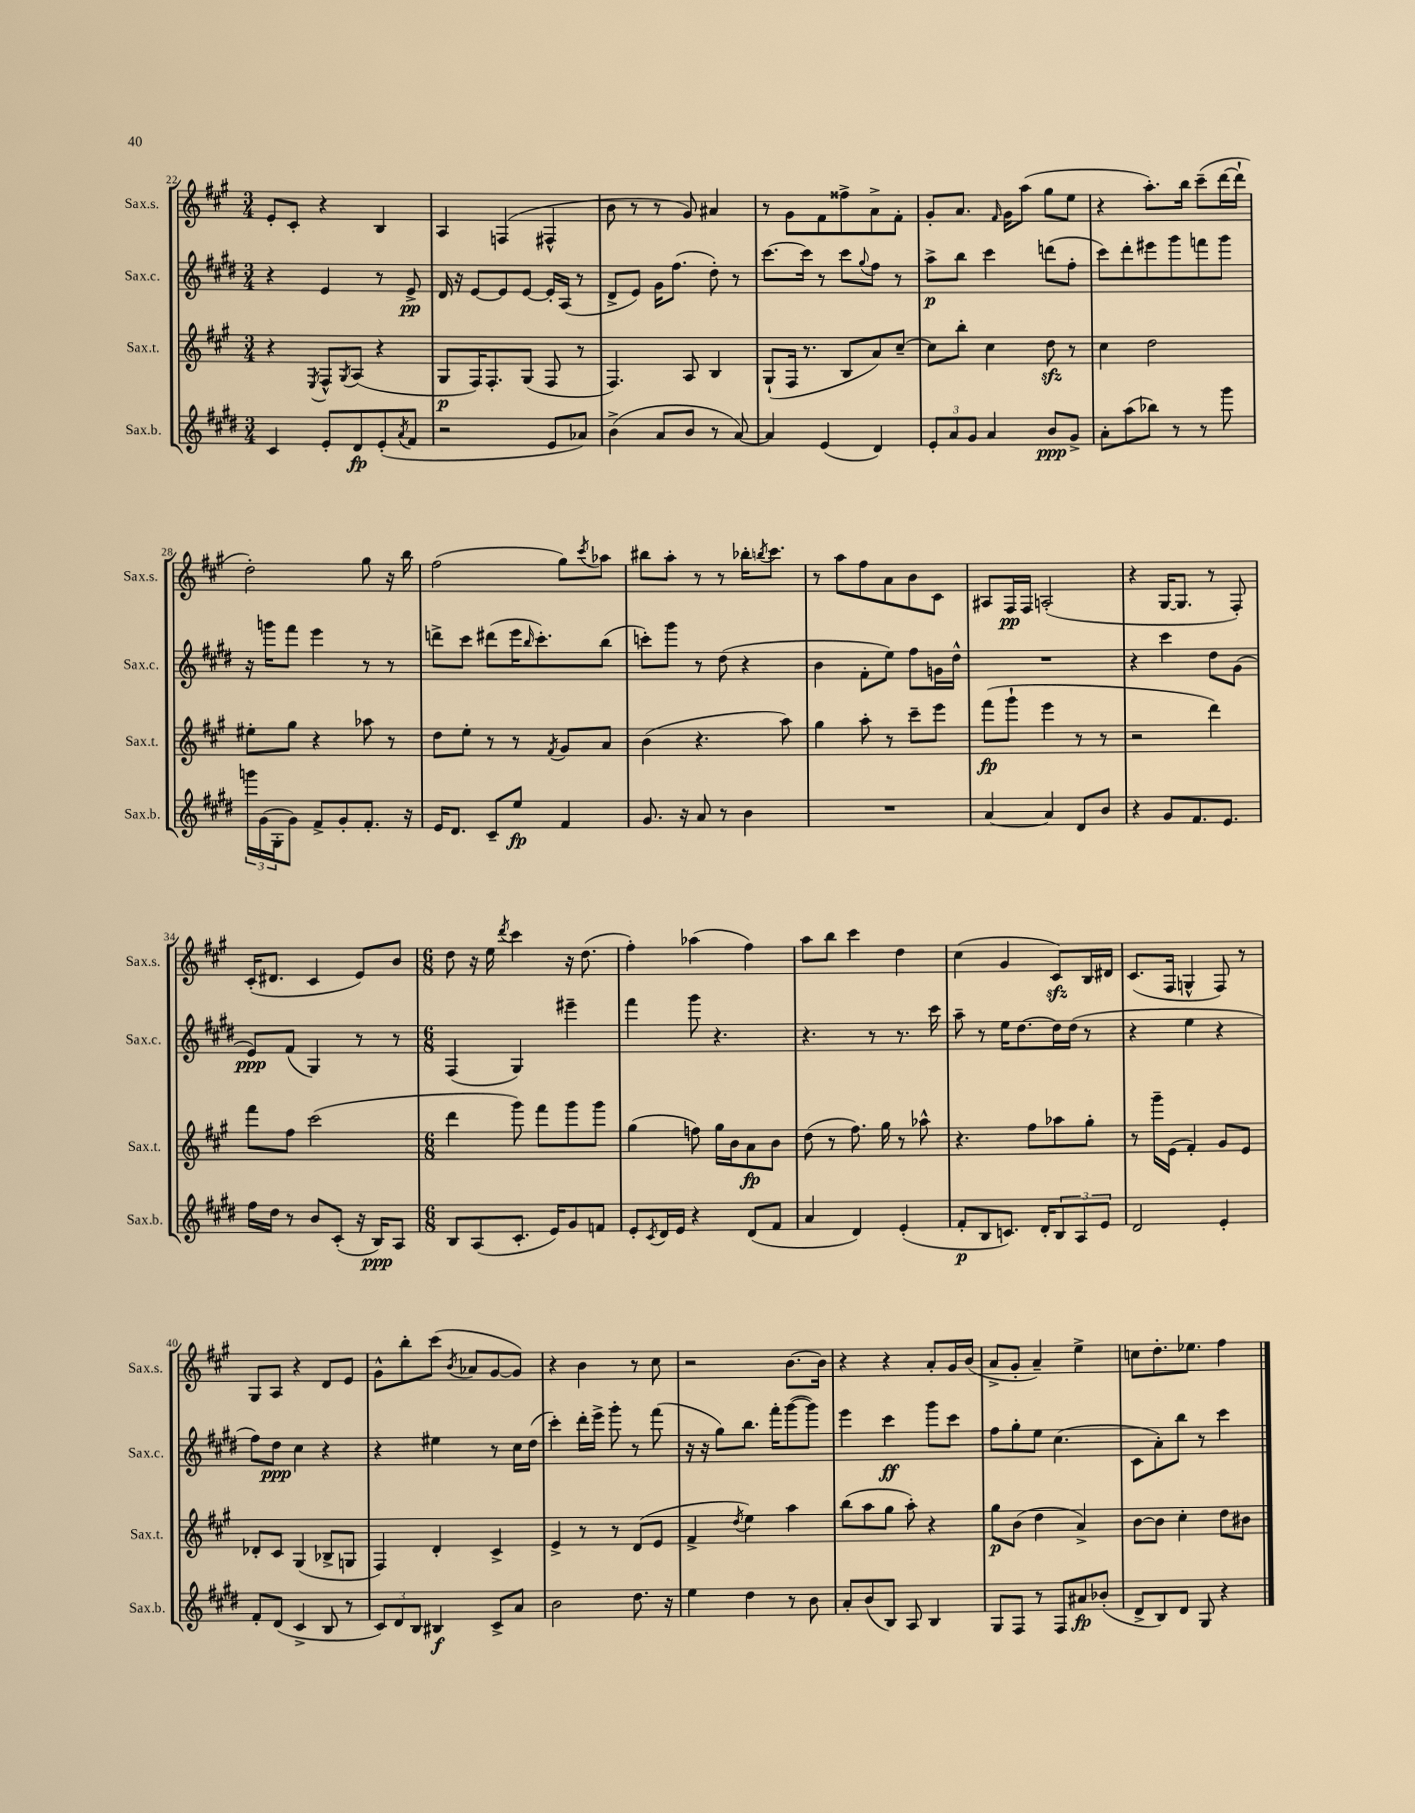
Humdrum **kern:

**kern	**dynam	**kern	**dynam	**kern	**dynam	**kern	**dynam
*part4	*part4	*part3	*part3	*part2	*part2	*part1	*part1
*staff4	*staff4	*staff3	*staff3	*staff2	*staff2	*staff1	*staff1
*I"Sax.b.	*	*I"Sax.t.	*	*I"Sax.c.	*	*I"Sax.s.	*
*I'Sax.b.	*	*I'Sax.t.	*	*I'Sax.c.	*	*I'Sax.s.	*
*clefG2	*	*clefG2	*	*clefG2	*	*clefG2	*
*k[f#c#g#d#]	*	*k[f#c#g#]	*	*k[f#c#g#d#]	*	*k[f#c#g#]	*
*M3/4	*	*M3/4	*	*M3/4	*	*M3/4	*
=22	=22	=22	=22	=22	=22	=22	=22
4c#/	.	4r	.	4r	.	8e'/L	.
.	.	.	.	.	.	8c#'/J	.
.	.	8qE/	.	.	.	.	.
8e'/L	.	8F#^^/L	.	4e/	.	4r	.
.	.	8qG#/	.	.	.	.	.
8d#/	fp	(8A/J	.	.	.	.	.
(8e'/	.	4r	.	8r	.	4B/	.
8qa/	.	.	.	.	.	.	.
8f#/J	.	.	.	8e^/	pp	.	.
=23	=23	=23	=23	=23	=23	=23	=23
2r	.	8G#/L	p	16d#/	.	4A/	.
.	.	.	.	16r	.	.	.
.	.	16F#/K)	.	[8e/L	.	.	.
.	.	8.F#'/	.	.	.	.	.
.	.	.	.	8e/]	.	(4Fn/	.
.	.	(8G#/J	.	[8e/J	.	.	.
8e/L	.	8F#/	.	16e'/LL]	.	4F#X^^/	.
.	.	.	.	(16A/JJ	.	.	.
8a-X/J)	.	8r	.	8r	.	.	.
=24	=24	=24	=24	=24	=24	=24	=24
(4b^\	.	4.F#/)	.	8d#^/L	.	8b\	.
.	.	.	.	8e/J)	.	8r	.
8a/L	.	.	.	16g#\KL	.	8r	.
.	.	.	.	(8.ff#\J	.	.	.
8b/J	.	8A/	.	.	.	8g#/)	.
8r	.	4B/	.	8dd#'\)	.	4a#X/	.
[8a/)	.	.	.	8r	.	.	.
=25	=25	=25	=25	=25	=25	=25	=25
4a/]	.	(8G#`/L	.	[8.ccc#\L	.	8r	.
.	.	16F#/Jk	.	.	.	8g#\L	.
.	.	8.r	.	16ccc#\Jk]	.	.	.
(4e/	.	.	.	8r	.	8f#\	.
.	.	8B/L	.	8ccc#\L	.	8ff##X^\	.
.	.	.	.	8qqgg#/	.	.	.
4d#/)	.	8a/)	.	8ff#\J	.	8a^\	.
.	.	[8cc#~/J	.	8r	.	8f#'\J	.
=26	=26	=26	=26	=26	=26	=26	=26
12e'/L	.	8cc#\L]	.	8aa^\L	p	8g#'/L	.
12a/	.	.	.	.	.	.	.
.	.	8bb'\J	.	8bb\J	.	8.a/J	.
12g#/J	.	.	.	.	.	.	.
4a/	.	4cc#\	.	4ccc#\	.	.	.
.	.	.	.	.	.	16qqf#/	.
.	.	.	.	.	.	16g#\KL	.
.	.	.	.	.	.	(8aa\J	.
8b/L	ppp	8ddzz\	.	(8dddn\L	.	8gg#\L	.
8g#^/J	.	8r	.	8ff#'\J	.	8ee\J	.
=27	=27	=27	=27	=27	=27	=27	=27
8a'\L	.	4cc#\	.	8ccc#\L)	.	4r	.
(8aa\	.	.	.	8ddd#'\	.	.	.
8bb-X\J)	.	2dd\	.	8eee#X\	.	8.aa'\L)	.
8r	.	.	.	8ggg#\	.	.	.
.	.	.	.	.	.	16bb\Jk	.
8r	.	.	.	8fffn\	.	(8ccc#~\L	.
8ggg#\	.	.	.	8ggg#\J	.	[16ddd\L	.
.	.	.	.	.	.	16ddd`\JJ]	.
!!LO:LB:g=z
=28	=28	=28	=28	=28	=28	=28	=28
24gggn\LL	.	8ee#X'\L	.	16r	.	2dd'\)	.
(24g#\	.	.	.	.	.	.	.
.	.	.	.	16gggn\KL	.	.	.
24G#'\J	.	.	.	.	.	.	.
8g#\J)	.	8gg#\J	.	8fff#\J	.	.	.
8f#^/L	.	4r	.	4eee\	.	.	.
8g#'/	.	.	.	.	.	.	.
8.f#'/J	.	8aa-X\	.	8r	.	8gg#\	.
.	.	8r	.	8r	.	16r	.
16r	.	.	.	.	.	16bb\	.
=29	=29	=29	=29	=29	=29	=29	=29
16e/KL	.	8dd\L	.	8dddn^\L	.	(2ff#\	.
8.d#/J	.	.	.	.	.	.	.
.	.	8ee'\J	.	8ccc#\J	.	.	.
8c#~/L	.	8r	.	(8ddd#X\L	.	.	.
8ee/J	fp	8r	.	16eee\K	.	.	.
.	.	.	.	16qqbb/	.	.	.
.	.	.	.	8.ccc#'\)	.	.	.
.	.	8qf#/	.	.	.	.	.
4f#/	.	8g#/L	.	.	.	8gg#\L)	.
.	.	.	.	.	.	8qccc#/	.
.	.	8a/J	.	(8bb\J	.	8aa-X\J	.
=30	=30	=30	=30	=30	=30	=30	=30
8.g#/	.	(4b\	.	8cccn'\L)	.	8bb#X\L	.
.	.	.	.	8ggg#\J	.	8aa'\J	.
16r	.	.	.	.	.	.	.
8a/	.	4.r	.	8r	.	8r	.
8r	.	.	.	(8dd#\	.	8r	.
4b\	.	.	.	4r	.	16bb-X'\KL	.
.	.	.	.	.	.	8qbbn/	.
.	.	.	.	.	.	8.ccc#\J	.
.	.	8aa\)	.	.	.	.	.
=31	=31	=31	=31	=31	=31	=31	=31
2.r	.	4gg#\	.	4b\	.	8r	.
.	.	.	.	.	.	8aa\L	.
.	.	8aa'\	.	8f#'\L	.	8ff#\	.
.	.	8r	.	8ee\J)	.	8a\	.
.	.	8ccc#~\L	.	8ff#\L	.	8b\	.
.	.	8eee\J	.	16gn\L	.	8c#\J	.
.	.	.	.	16dd#^^\JJ	.	.	.
=32	=32	=32	=32	=32	=32	=32	=32
[4a/	.	(8fff#\L	fp	2.r	.	8A#X/L	.
.	.	8ggg#`\J	.	.	.	16F#/L	pp
.	.	.	.	.	.	16F#/JJ	.
4a/]	.	4eee\	.	.	.	(2An'/	.
8d#/L	.	8r	.	.	.	.	.
8b/J	.	8r	.	.	.	.	.
=33	=33	=33	=33	=33	=33	=33	=33
4r	.	2r	.	4r	.	4r	.
8g#/L	.	.	.	4ccc#\	.	[16G#/KL	.
.	.	.	.	.	.	8.G#/J]	.
8.f#/	.	.	.	.	.	.	.
.	.	4ddd\)	.	8dd#\L	.	8r	.
8.e/J	.	.	.	.	.	.	.
.	.	.	.	(8g#\J	.	8F#'/)	.
!!LO:LB:g=z
=34	=34	=34	=34	=34	=34	=34	=34
16ff#\LL	.	8fff#\L	.	8e/L)	ppp	(16c#'/KL	.
16dd#\JJ	.	.	.	.	.	8.d#X/J	.
8r	.	8ff#\J	.	(8f#/J	.	.	.
8b/L	.	(2ccc#\	.	4G#/)	.	4c#/	.
(8c#'/J	.	.	.	.	.	.	.
16r	.	.	.	8r	.	8e/L)	.
16B/KL)	ppp	.	.	.	.	.	.
8A/J	.	.	.	8r	.	8b/J	.
=35	=35	=35	=35	=35	=35	=35	=35
*M6/8	*	*M6/8	*	*M6/8	*	*M6/8	*
8B/L	.	4ddd\	.	(4F#/	.	8dd\	.
(8A/	.	.	.	.	.	16r	.
.	.	.	.	.	.	16ee\	.
.	.	.	.	.	.	8qddd/	.
8.c#'/J	.	8ggg#\)	.	4G#/)	.	4ccc#\	.
.	.	8fff#\L	.	.	.	.	.
16e/KL)	.	.	.	.	.	.	.
8g#/	.	8ggg#\	.	4eee#X~\	.	16r	.
.	.	.	.	.	.	(8.dd\	.
8fn/J	.	8ggg#\J	.	.	.	.	.
=36	=36	=36	=36	=36	=36	=36	=36
8e'/L	.	(4gg#\	.	4fff#\	.	4ff#'\)	.
8qc#/	.	.	.	.	.	.	.
16d#/L	.	.	.	.	.	.	.
16e/JJ	.	.	.	.	.	.	.
4r	.	8ffn\)	.	8ggg#\	.	(4aa-X\	.
.	.	16gg#\LL	.	4.r	.	.	.
.	.	16b\J	.	.	.	.	.
(8d#/L	.	8a\	fp	.	.	4ff#\)	.
8f#/J	.	8b\J	.	.	.	.	.
=37	=37	=37	=37	=37	=37	=37	=37
4a/	.	(8dd\	.	4.r	.	8aa\L	.
.	.	8r	.	.	.	8bb\J	.
4d#/)	.	8.ff#\)	.	.	.	4ccc#\	.
.	.	.	.	8r	.	.	.
.	.	16gg#\	.	.	.	.	.
(4e'/	.	8r	.	8.r	.	4dd\	.
.	.	8aa-X^^\	.	.	.	.	.
.	.	.	.	16ccc#\	.	.	.
=38	=38	=38	=38	=38	=38	=38	=38
8f#'/L	p	4.r	.	8aa~\	.	(4cc#\	.
8B/	.	.	.	8r	.	.	.
8.cn/J)	.	.	.	16ee\KL	.	4g#/	.
.	.	.	.	[8.dd#\	.	.	.
.	.	8ff#\L	.	.	.	.	.
16d#'/KL	.	.	.	.	.	.	.
12B/	.	8aa-X\	.	16dd#\L]	.	8c#zz/L)	.
.	.	.	.	(16dd#\JJ	.	.	.
12A/	.	.	.	.	.	.	.
.	.	8gg#'\J	.	8r	.	16B/L	.
12e/J	.	.	.	.	.	.	.
.	.	.	.	.	.	16d#X/JJ	.
=39	=39	=39	=39	=39	=39	=39	=39
2d#/	.	8r	.	4r	.	(8.c#/L	.
.	.	16ggg#~\LL	.	.	.	.	.
.	.	(16e\JJ	.	.	.	16F#/Jk	.
.	.	4f#'/)	.	4ee\	.	4Gn^^/	.
4e'/	.	8g#/L	.	4r	.	8F#/)	.
.	.	8e/J	.	.	.	8r	.
!!LO:LB:g=z
=40	=40	=40	=40	=40	=40	=40	=40
8f#'/L	.	8d-X'/L	.	8ff#\L)	.	8G#/L	.
(8d#/J	.	8c#/J	.	8dd#\J	ppp	8A/J	.
4c#^/	.	(4G#/	.	4cc#\	.	4r	.
8B/	.	8B-X^/L	.	4r	.	8d/L	.
8r	.	8Gn/J	.	.	.	8e/J	.
=41	=41	=41	=41	=41	=41	=41	=41
12c#/L)	.	4F#/)	.	4r	.	8g#^^\L	.
12d#/	.	.	.	.	.	.	.
.	.	.	.	.	.	8bb'\	.
12B/J	.	.	.	.	.	.	.
4B#X/	f	4d'/	.	4ee#X\	.	(8ccc#\J	.
.	.	.	.	.	.	8qb/	.
.	.	.	.	.	.	8a-X/L	.
8c#^/L	.	4c#^/	.	8r	.	[8g#/	.
8a/J	.	.	.	16cc#\LL	.	8g#/J])	.
.	.	.	.	(16dd#\JJ	.	.	.
=42	=42	=42	=42	=42	=42	=42	=42
2b\	.	4e^/	.	4ccc#'\)	.	4r	.
.	.	8r	.	16ddd#'\LL	.	4b\	.
.	.	.	.	16eee^\JJ	.	.	.
.	.	8r	.	8ggg#'\	.	.	.
8.dd#\	.	(8d/L	.	8r	.	8r	.
.	.	8e/J	.	(8fff#\	.	8cc#\	.
16r	.	.	.	.	.	.	.
=43	=43	=43	=43	=43	=43	=43	=43
4ee\	.	4f#^/	.	16r	.	2r	.
.	.	.	.	16r	.	.	.
.	.	.	.	8gg#\L)	.	.	.
.	.	8qdd/	.	.	.	.	.
4dd#\	.	4ee\)	.	8.bb\J	.	.	.
.	.	.	.	16fff#'\KL	.	.	.
8r	.	4aa\	.	([8ggg#\	.	[8.b\L	.
8b\	.	.	.	8ggg#\J])	.	.	.
.	.	.	.	.	.	16b\Jk]	.
=44	=44	=44	=44	=44	=44	=44	=44
8a'/L	.	(8bb\L	.	4eee\	.	4r	.
(8b/	.	8aa\	.	.	.	.	.
8B/J)	.	8gg#\J	.	4ccc#\	ff	4r	.
8A/	.	8aa'\)	.	.	.	.	.
4B/	.	4r	.	8ggg#\L	.	8a'/L	.
.	.	.	.	8ccc#\J	.	16g#/L	.
.	.	.	.	.	.	(16b/JJ	.
=45	=45	=45	=45	=45	=45	=45	=45
8G#/L	.	8gg#\L	p	8ff#\L	.	8a^/L	.
8F#/J	.	(8b\J	.	8gg#'\	.	8g#'/J	.
8r	.	4dd\	.	8ee\J	.	4a~/)	.
8F#/L	.	.	.	(4.cc#\	.	.	.
8a#X/	fp	4a^/)	.	.	.	4ee^\	.
(8b-X'/J	.	.	.	.	.	.	.
=46	=46	=46	=46	=46	=46	=46	=46
8d#^/L	.	[8b\L	.	8c#\L	.	8ccn\L	.
8B/)	.	8b\J]	.	8a'\)	.	8.dd'\	.
8d#/J	.	4cc#'\	.	8bb\J	.	.	.
.	.	.	.	.	.	8.ee-X\J	.
8G#/	.	.	.	8r	.	.	.
4r	.	8dd\L	.	4ccc#\	.	4ff#\	.
.	.	8b#X\J	.	.	.	.	.
==	==	==	==	==	==	==	==
*-	*-	*-	*-	*-	*-	*-	*-
